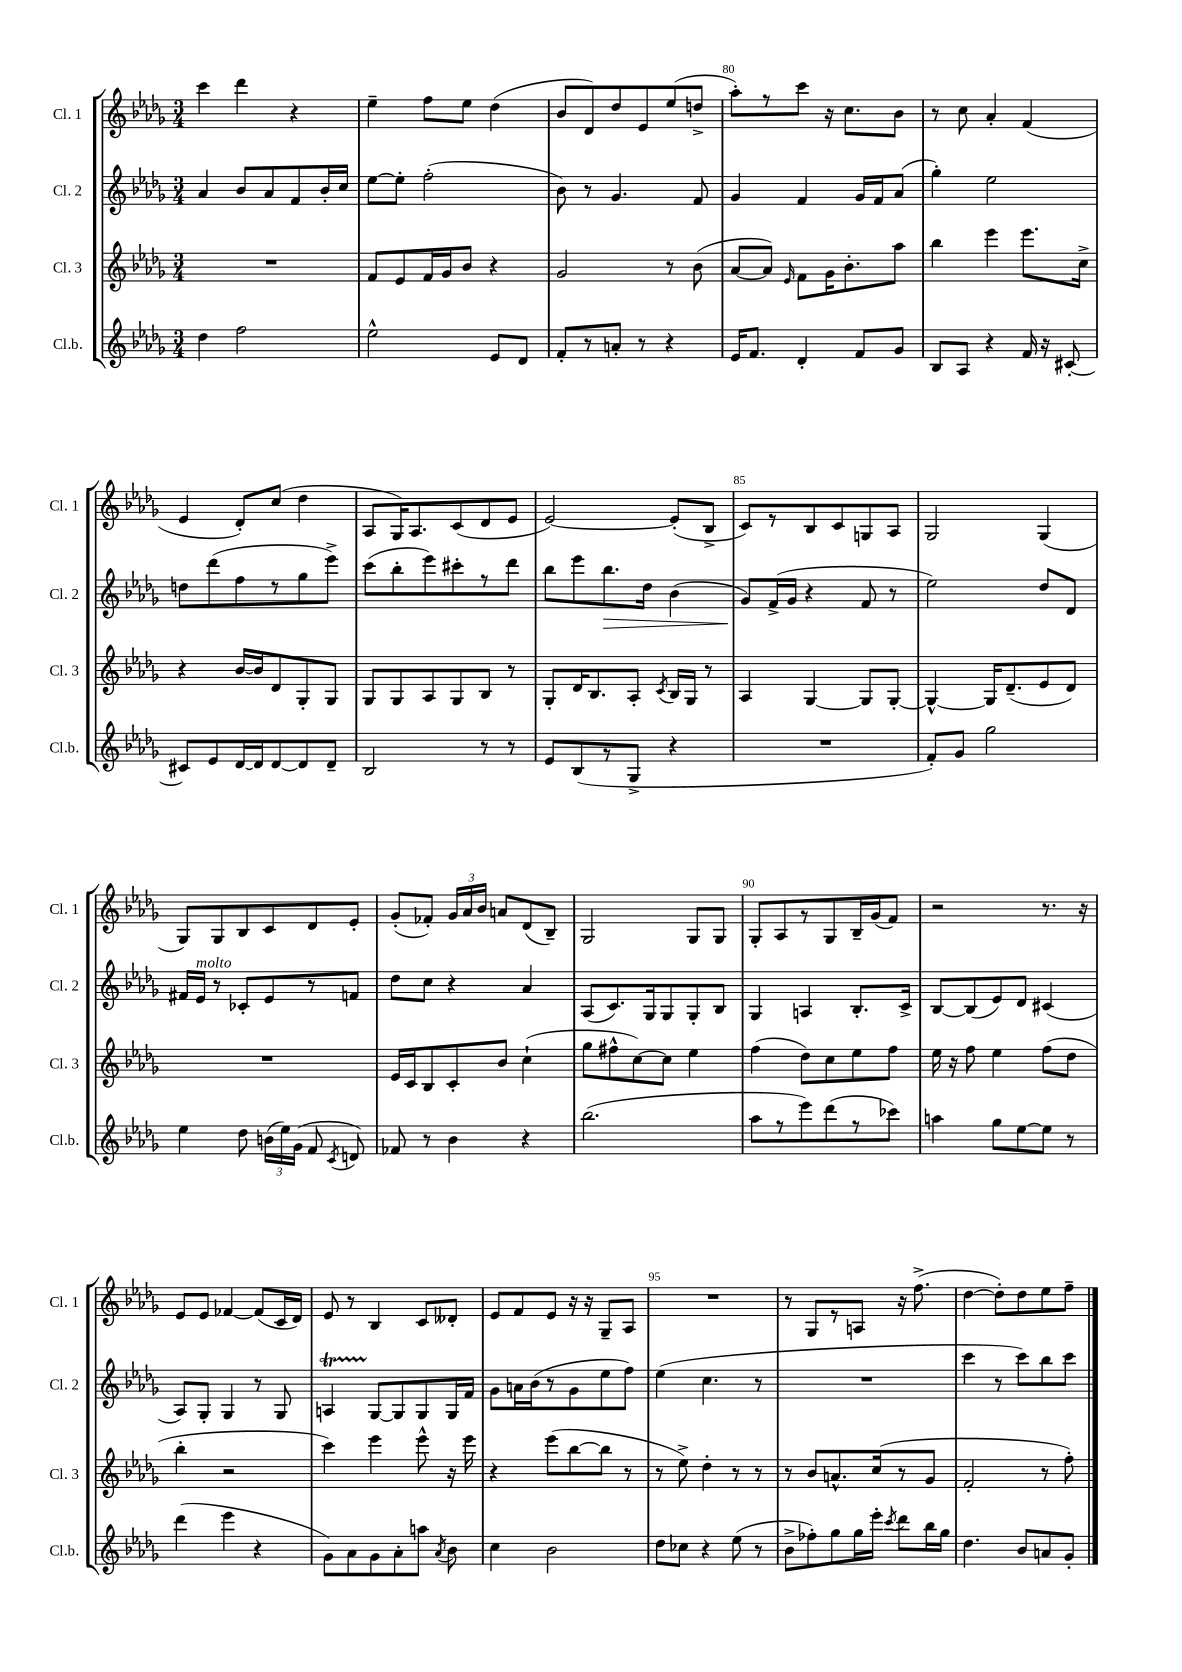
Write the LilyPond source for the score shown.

<<
\new StaffGroup <<
\new Staff = "s0" \with { instrumentName = "Cl. 1" shortInstrumentName = "Cl. 1" } {
    \clef treble \key des \major \numericTimeSignature \time 3/4
    \autoBeamOff c'''4 des'''4 r4 |
    ees''4-- f''8[ ees''8] des''4( |
    bes'8[ des'8) des''8 ees'8 ees''8( d''8]-> |
    aes''8[-.) r8 c'''8] r16 c''8.[ bes'8] |
    r8 c''8 aes'4-. f'4( |
    ees'4 des'8[-.) c''8]( des''4 |
    aes8[ ges16) aes8. c'8( des'8 ees'8] |
    ees'2~) ees'8[-.( bes8]-> |
    c'8[) r8 bes8 c'8 g8 aes8] |
    ges2 ges4( |
    ges8[) ges8 bes8 c'8 des'8 ees'8]-. |
    ges'8[-.( fes'8]-.) \tuplet 3/2 { ges'16[ aes'16 bes'16] } a'8[ des'8( bes8]--) |
    ges2 ges8[ ges8] |
    ges8[-. aes8 r8 ges8 bes16-- ges'16( f'8]) |
    r2 r8. r16 |
    ees'8[ ees'8] fes'4~ fes'8[( c'16 des'16]) |
    ees'8 r8 bes4 c'8[ deses'8]-. |
    ees'8[ f'8 ees'8] r16 r16 ges8[-- aes8] |
    R2. |
    r8 ges8[ r8 a8] r16 f''8.->( |
    des''4~ des''8[-.) des''8 ees''8 f''8]-- \bar "|." |
}
\new Staff = "s1" \with { instrumentName = "Cl. 2" shortInstrumentName = "Cl. 2" } {
    \clef treble \key des \major \numericTimeSignature \time 3/4
    \autoBeamOff aes'4 bes'8[ aes'8 f'8 bes'16-. c''16] |
    ees''8[~ ees''8]-. f''2-.( |
    bes'8) r8 ges'4. f'8 |
    ges'4 f'4 ges'16[ f'16 aes'8]( |
    ges''4-.) ees''2 |
    d''8[ des'''8( f''8 r8 ges''8 ees'''8]->) |
    c'''8[( bes''8-. ees'''8) cis'''8-. r8 des'''8] |
    bes''8[ ees'''8 bes''8.\> des''16] bes'4( |
    ges'8[\!) f'16->( ges'16] r4 f'8 r8 |
    ees''2) des''8[ des'8] |
    fis'16[ ees'16]^\markup { \italic "molto" } r8 ces'8[-. ees'8 r8 f'8] |
    des''8[ c''8] r4 aes'4 |
    aes8[( c'8.) ges16 ges8 ges8-. bes8] |
    ges4 a4 bes8.[-. c'16]-> |
    bes8[~ bes8( ees'8) des'8] cis'4( |
    aes8[) ges8]-. ges4 r8 ges8 |
    a4\startTrillSpan ges8[~\stopTrillSpan ges8 ges8 ges16 f'16] |
    ges'8[ a'16 bes'16( r8 ges'8 ees''8 f''8]) |
    ees''4( c''4. r8 |
    R2. |
    c'''4 r8 c'''8[) bes''8 c'''8] \bar "|." |
}
\new Staff = "s2" \with { instrumentName = "Cl. 3" shortInstrumentName = "Cl. 3" } {
    \clef treble \key des \major \numericTimeSignature \time 3/4
    \autoBeamOff R2. |
    f'8[ ees'8 f'16 ges'16 bes'8] r4 |
    ges'2 r8 bes'8( |
    aes'8[~ aes'8]) \grace { ees'16 } f'8[ ges'16 bes'8.-. aes''8] |
    bes''4 ees'''4 ees'''8.[ c''16]-> |
    r4 bes'16[~ bes'16 des'8 ges8-. ges8] |
    ges8[ ges8 aes8 ges8 bes8] r8 |
    ges8[-. des'16 bes8. aes8]-. \acciaccatura { c'8 } bes16[ ges16] r8 |
    aes4 ges4~ ges8[ ges8]~-. |
    ges4~-^ ges16[ des'8.--( ees'8 des'8]) |
    R2. |
    ees'16[ c'16 bes8 c'8-. bes'8] c''4-!( |
    ges''8[ fis''8-^ c''8~) c''8] ees''4 |
    f''4( des''8[) c''8 ees''8 f''8] |
    ees''16 r16 f''8 ees''4 f''8[( des''8] |
    bes''4-. r2 |
    c'''4) ees'''4 ees'''8-^ r16 ees'''16 |
    r4 ees'''8[( bes''8~ bes''8] r8 |
    r8 ees''8->) des''4-. r8 r8 |
    r8 bes'8[ a'8.-^ c''16( r8 ges'8] |
    f'2-. r8 f''8-.) \bar "|." |
}
\new Staff = "s3" \with { instrumentName = "Cl.b." shortInstrumentName = "Cl.b." } {
    \clef treble \key des \major \numericTimeSignature \time 3/4
    \autoBeamOff des''4 f''2 |
    ees''2-^ ees'8[ des'8] |
    f'8[-. r8 a'8]-. r8 r4 |
    ees'16[ f'8.] des'4-. f'8[ ges'8] |
    bes8[ aes8] r4 f'16 r16 cis'8~-. |
    cis'8[ ees'8 des'16~ des'16 des'8~ des'8 des'8]-- |
    bes2 r8 r8 |
    ees'8[ bes8( r8 ges8]-> r4 |
    R2. |
    f'8[-.) ges'8] ges''2 |
    ees''4 des''8 \tuplet 3/2 { b'16[( ees''16) ges'16]( } f'8 \acciaccatura { c'8 } d'8) |
    fes'8 r8 bes'4 r4 |
    bes''2.( |
    aes''8[ r8 ees'''8) des'''8( r8 ces'''8]) |
    a''4 ges''8[ ees''8~ ees''8] r8 |
    des'''4( ees'''4 r4 |
    ges'8[) aes'8 ges'8 aes'8-. a''8] \acciaccatura { aes'8 } bes'8 |
    c''4 bes'2 |
    des''8[ ces''8] r4 ees''8( r8 |
    bes'8[-> fes''8-.) ges''8 ges''16 ees'''16]-. \acciaccatura { c'''8 } des'''8[ bes''16 ges''16] |
    des''4. bes'8[ a'8 ges'8]-. \bar "|." |
}
>>
>>
\layout { \context { \Score currentBarNumber = #77 \override BarNumber.break-visibility = ##(#f #t #t) barNumberVisibility = #(every-nth-bar-number-visible 5) } }
